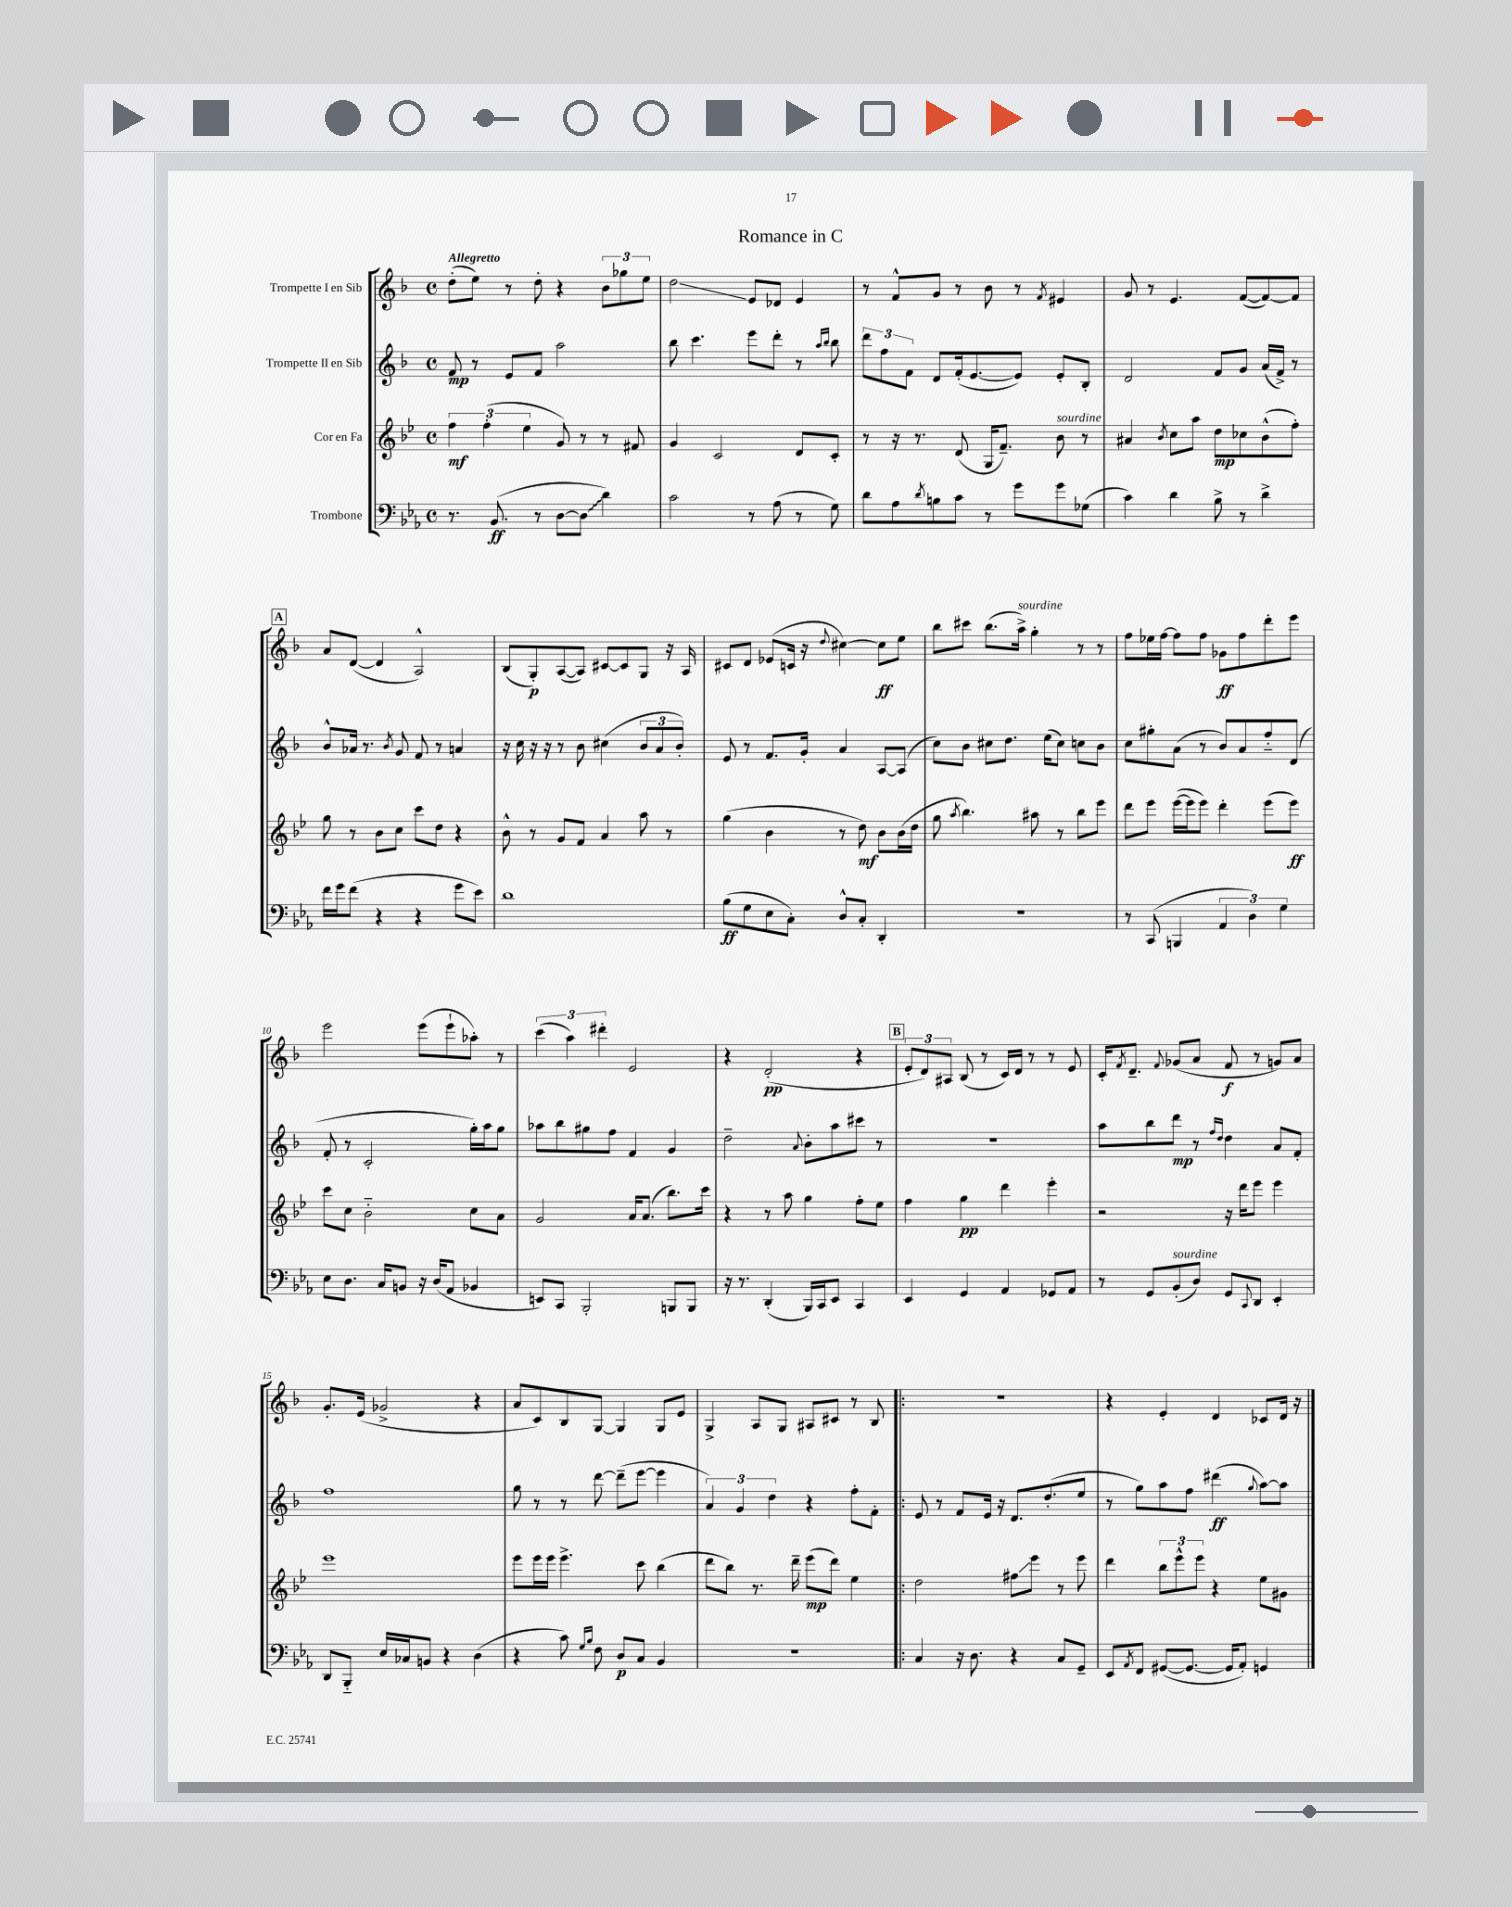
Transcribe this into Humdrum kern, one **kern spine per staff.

**kern	**kern	**kern	**kern
*staff4	*staff3	*staff2	*staff1
*clefF4	*clefG2	*clefG2	*clefG2
*k[b-e-a-]	*k[b-e-]	*k[b-]	*k[b-]
*M4/4	*M4/4	*M4/4	*M4/4
*met(c)	*met(c)	*met(c)	*met(c)
8.r	6ff	8f	(8dd'
.	.	8r	8ee)
.	(6ff'	.	.
(8.BB-	.	.	.
.	.	8e	8r
.	6ee-	.	.
8r	.	8f	8dd'
[8D	8g)	2aa	4r
8D]	8r	.	.
4d)	8r	.	12b-
.	.	.	12gg-
.	8f#	.	.
.	.	.	12ee
=	=	=	=
2c	4g	8bb-	2dd
.	.	4.ccc	.
.	2c	.	.
8r	.	8eee	8e
(8A-	.	8ddd'	8d-
8r	8d	8r	4e
.	.	16qqaa	.
.	.	16qqbb-	.
8G)	8c'	8bb-	.
=	=	=	=
8d	8r	12ddd	8r
.	.	12ff	.
8A-	16r	.	8f^^
.	.	12f	.
.	8.r	.	.
8qd	.	.	.
8B	.	8d	8g
8c	(8d	(16f'	8r
.	.	[8.e	.
8r	16G	.	8b-
.	8.f~)	.	.
8g	.	8e])	8r
.	.	.	8qf
8g	8b-	8e'	4e#
(8G-	8r	8B-'	.
=	=	=	=
4c)	4a#	2d	8g
.	.	.	8r
.	8qb-	.	.
4d	8cc	.	4.e
.	8aa	.	.
8B-^	8dd	8f	.
8r	8cc-	8g	([8f
4d^	(8b-^^	(16a	8f_)
.	.	16f^)	.
.	8ff')	8r	8f]
=	=	=	=
16f	8gg	8b-^^	8a
16g	.	.	.
(8f	8r	16a-	([8d
.	.	8.r	.
4r	8b-	.	4d]
.	.	8qb-	.
.	8cc	8g	.
4r	8ccc	8f	2A^^)
.	8dd	8r	.
8g	4r	4a	.
8e-)	.	.	.
=	=	=	=
1d	8b-^^	16r	(8B-
.	.	16cc	.
.	8r	16r	8G')
.	.	16r	.
.	8g	8r	([8A
.	8f	8b-	8A])
.	4a	(4cc#	[8c#
.	.	.	8c#]
.	8aa	12b-	8G
.	.	12a	.
.	8r	.	16r
.	.	12b-')	.
.	.	.	16A
=	=	=	=
(8B-	(4gg	8e	8c#
8G	.	8r	8d
8E-	4b-	8.f	(8e-
8C')	.	.	16c
.	.	16g'	16r
.	.	.	8qqdd
8D^^	8r	4a	[4cc#)
8C'	8dd)	.	.
4DD'	8b-	[8A	8cc#]
.	(16b-	(8A]	8ee
.	16dd	.	.
=	=	=	=
1r	8gg	8cc)	8bb-
.	8qaa	.	.
.	4.bb-)	8b-	8ccc#
.	.	8cc#	(8.bb-
.	.	8.dd	.
.	.	.	16aa^)
.	8aa#	.	4gg'
.	.	(16ee	.
.	8r	8cc#)	.
.	8bb-	8cc	8r
.	8eee-	8b-	8r
=	=	=	=
8r	8ddd	8cc	8ff
(8CC	8eee-	8gg#'	16ee-
.	.	.	[16ff
4BBB	([16eee-	(8a	8ff]
.	16eee-]	.	.
.	8eee-)	8r	8ff
6AA-	4ddd'	8b-)	8g-
.	.	8a	8ff
6D)	.	.	.
.	(8eee-	8ff'~	8ddd'
6G	.	.	.
.	8eee-)	(8d	8eee
=	=	=	=
8E-	8ccc	8f'	2eee
8.D	8cc	8r	.
.	2b-'~	2c'	.
16C	.	.	.
8BB	.	.	.
16r	.	.	(8eee
(16D	.	.	.
8AA-	.	.	8eee`
4BB-	8cc	16gg')	8aa-')
.	.	16aa	.
.	8a	8gg	8r
=	=	=	=
8EE)	2g	8aa-	(6ccc
8CC	.	8bb-	.
.	.	.	6aa)
2BBB-'	.	8gg#	.
.	.	.	6ddd#'
.	.	8ff	.
.	16a	4f	2e
.	(8.a	.	.
8BBB	8.bb-)	4g	.
8BBB	.	.	.
.	16ccc	.	.
=	=	=	=
16r	4r	2dd~	4r
8.r	.	.	.
(4DD'	8r	.	(2d'
.	8aa	.	.
.	.	8qqa	.
16BBB-)	4gg	8b-'	.
16CC	.	.	.
8EE-	.	8aa	.
4CC	8ff'	8ccc#	4r
.	8ee-	8r	.
=	=	=	=
4EE-	4ff	1r	12e'
.	.	.	12d)
.	.	.	12A#
4GG	4gg	.	(8B-
.	.	.	8r
4AA-	4ddd	.	16c)
.	.	.	16d
.	.	.	8r
8GG-	4eee-'	.	8r
8AA-	.	.	8e
=	=	=	=
8r	2r	8aa	16c'
.	.	.	8qf
.	.	.	8.d~
8GG	.	8bb-	.
.	.	.	8qqf
(8BB-'	.	8ddd	(8g-
8D)	.	8r	8a
.	.	16qqff	.
.	.	16qqdd	.
8GG	16r	4dd	8f
.	16ddd	.	.
8qqCC	.	.	.
8DD	8eee-	.	8r
4EE-'	4eee-	8a	8g)
.	.	8f'	8a
=	=	=	=
8DD	1eee-	1ff	8.g'
8BBB-'~	.	.	.
.	.	.	(16e
16E-	.	.	2g-^
16C-	.	.	.
8BB	.	.	.
4r	.	.	.
(4D	.	.	4r
=	=	=	=
4r	8eee-	8gg	8a
.	16eee-	8r	8c)
.	16eee-	.	.
8c)	4.eee-^	8r	8B-
16qqG	.	.	.
16qqB-	.	.	.
8F	.	[8ddd	[8G
8D	.	(8ddd~]	4G]
8C	8ccc	[8eee	.
4BB-	(4bb-	4eee]	8G
.	.	.	8e
=	=	=	=
1r	8ddd	6a)	4G^
.	8bb-)	.	.
.	.	6g	.
.	8.r	.	8A
.	.	6dd	.
.	.	.	8G
.	16ddd~	.	.
.	(8eee-	4r	8A#
.	8ddd)	.	8c#
.	4ee-	8ff'	8r
.	.	8f'	8B-
=!|:	=!|:	=!|:	=!|:
4C	2dd	8e	1r
.	.	8r	.
16r	.	8f	.
8.D	.	.	.
.	.	16e	.
.	.	16r	.
4r	8ff#	8.d	.
.	8eee-	.	.
.	.	(8.dd'	.
8C	8r	.	.
8GG~	8eee-	8ee	.
=	=	=	=
8EE-	4ddd	8r	4r
8qAA-	.	.	.
8FF	.	8gg)	.
([8GG#	12bb-	8aa	4e'
.	12eee-^^	.	.
8.GG#_	.	8ff	.
.	12eee-	.	.
.	4r	(4ddd#	4d
16GG#]	.	.	.
8AA-')	.	.	.
.	.	8qqgg	.
4GG	8ee-	[8aa)	8c-
.	8g#	8aa]	16d
.	.	.	16r
==	==	==	==
*-	*-	*-	*-
